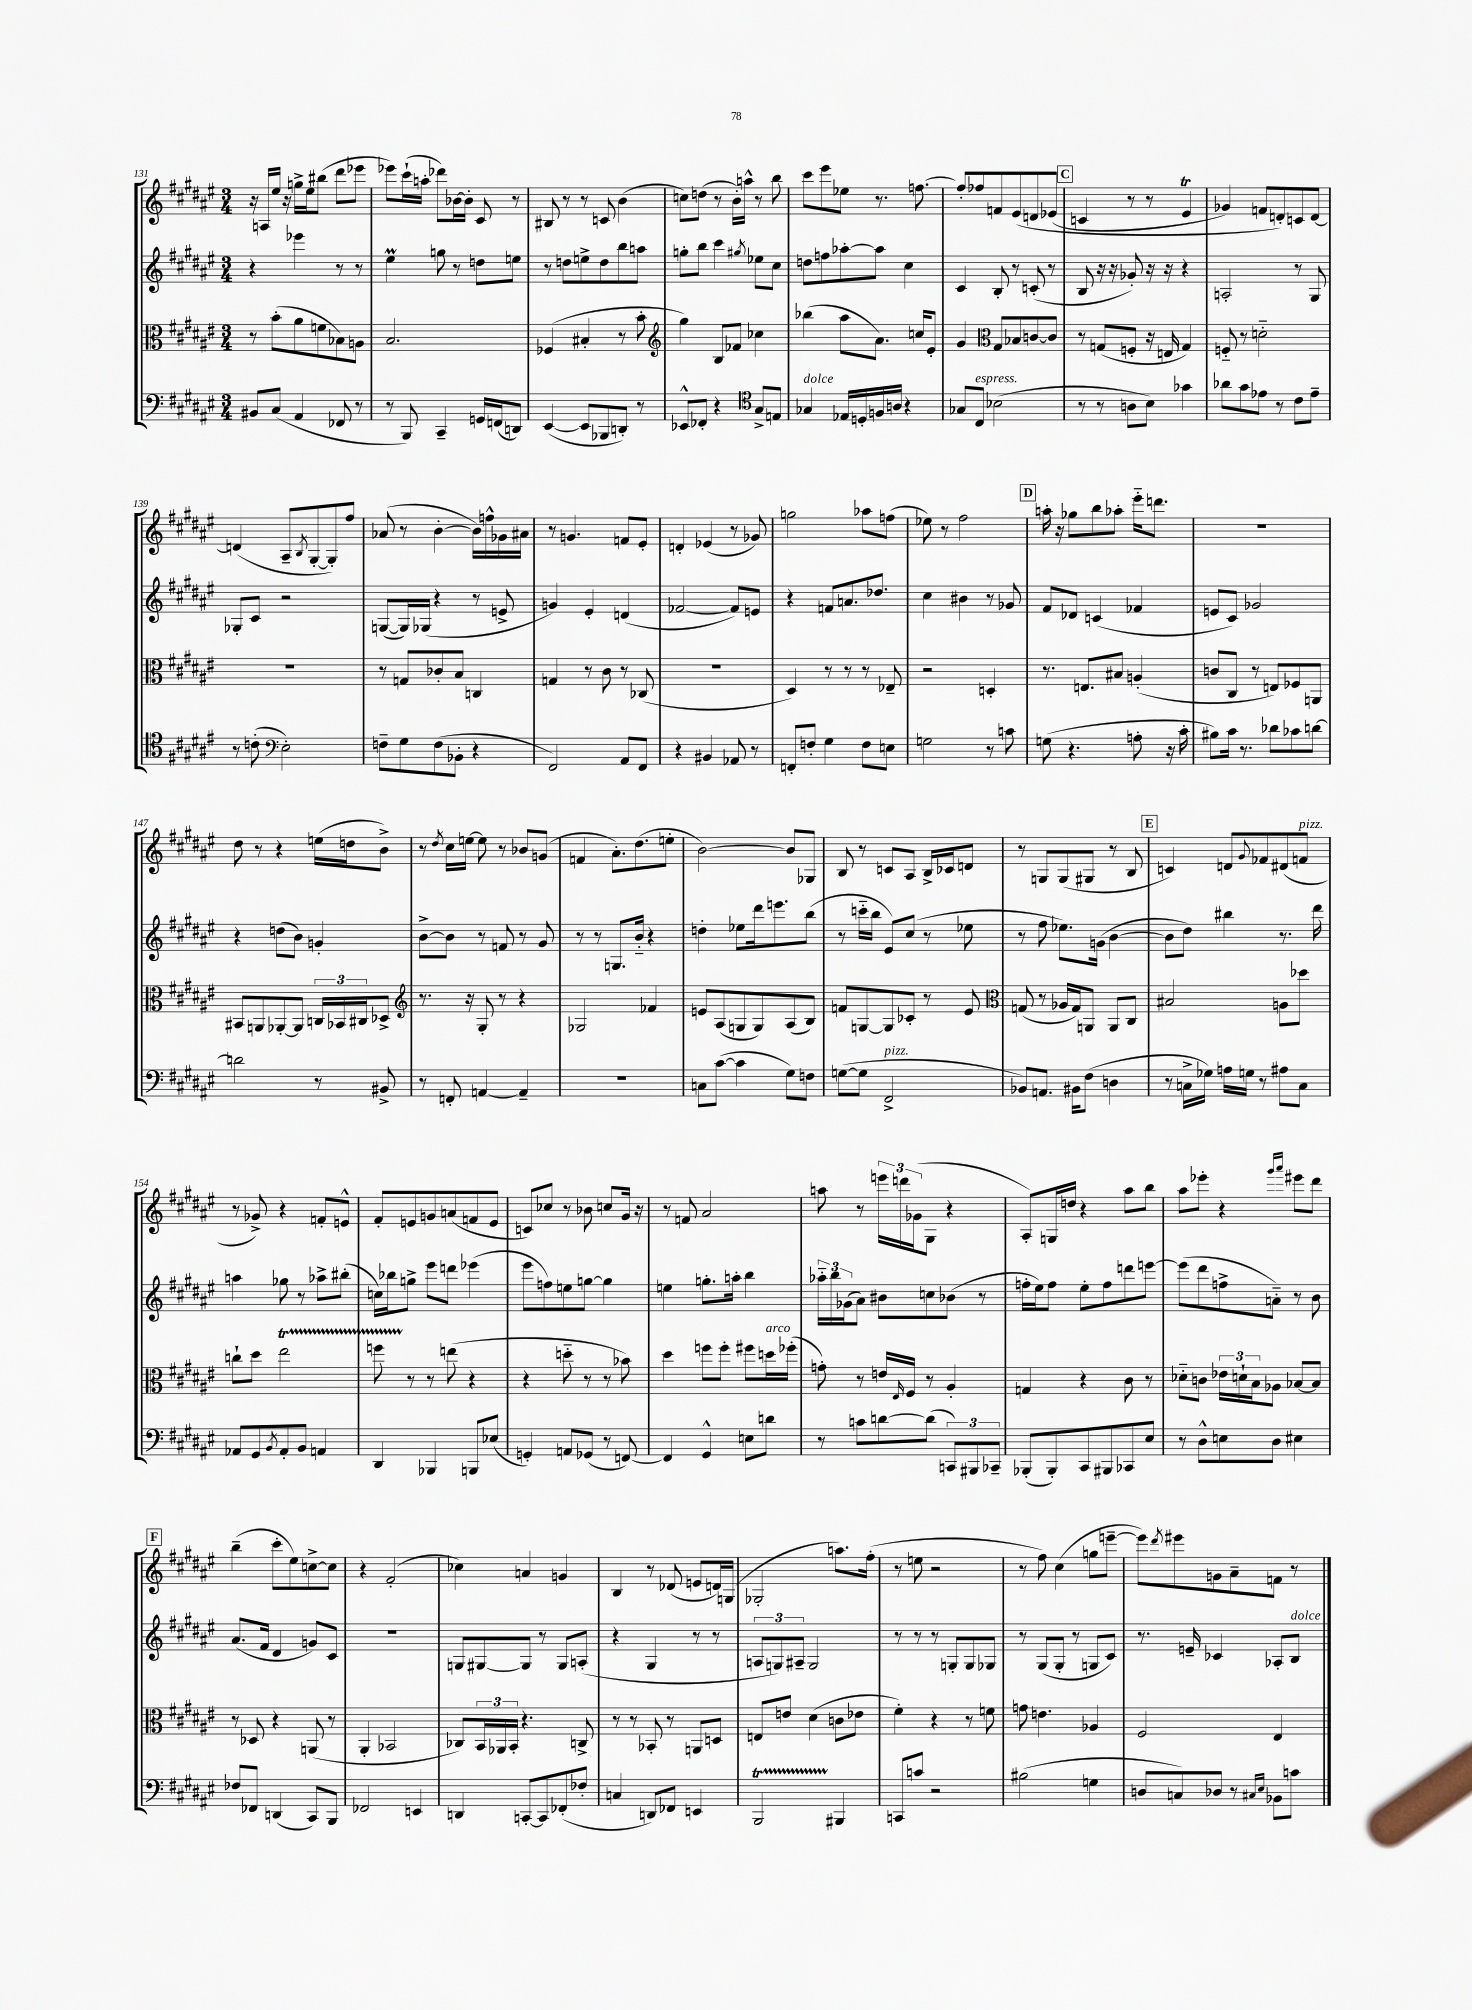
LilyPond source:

<<
\new StaffGroup <<
\new Staff = "s0" {
    \clef treble \key fis \major \numericTimeSignature \time 3/4
    r16 a16 eis''16 r16 g''16-> eis''16 bis''8( dis'''8 ees'''8 |
    ees'''8) cis'''16-!( a''16-. des'''8) bes'16~ bes'16-. cis'8 r8 |
    bis8 r8 r8 c'8 b'4( |
    c''8) d''8( r8 b'16-.) a''16-^ r8 b''8 |
    cis'''8 eis'''8 ees''8 r8. f''8.~ |
    f''8-. fes''8 f'8 eis'8\( d'8 ees'8( |
    \mark \markup { \box "C" } c'4 r8 r8 eis'4\trill |
    ges'4) f'8 d'8-.\) c'8 d'8~ |
    d'4( ais8-- \acciaccatura { b8 } gis8~-. gis8-.) fis''8 |
    aes'8( r8 b'4~-. b'16) f''16-^ ges'16 ais'16 |
    r8 g'4. f'8 eis'8-. |
    d'4-. ees'4( r8 ges'8) |
    g''2 aes''8 f''8( |
    ees''8) r8 fis''2 |
    \mark \markup { \box "D" } a''16-. r16 ges''8 b''8 aes''8-. eis'''16-_ d'''8. |
    R2. |
    dis''8 r8 r4 e''16( d''16 b'8->) |
    r8 \acciaccatura { dis''8 } cis''16 e''16~ e''8 r8 bes'8 g'8( |
    f'4 ais'8.-.) dis''8.( e''8-. |
    b'2~) b'8 ges8 |
    b8 r8 c'8 ais8 b16-> ces'16 d'8 |
    r8 g8 g8( gis8 r8 b8 |
    \mark \markup { \box "E" } c'4) d'8 \appoggiatura { gis'8 } fes'8 dis'8( f'8^\markup { \italic "pizz." } |
    r8 ges'8->) r4 f'8-. e'8-^ |
    fis'8-. e'8 g'8 a'8( f'8 e'8 |
    c'8) ces''8 r8 bes'8 c''8 gis'16 r16 |
    r8 f'8 ais'2 |
    a''8 r8 \tuplet 3/2 { e'''16 d'''16 ges'16( } gis8 r4 |
    ais8-.) g16 d''16 r4 ais''8 b''8 |
    ais''8 ees'''8-. r4 \grace { gis'''16 ais'''16 } eis'''8 dis'''8 |
    \mark \markup { \box "F" } b''4--( cis'''8-. eis''8) c''8~-> c''8 |
    r4 fis'2-.( |
    ces''4) a'4 g'4 |
    b4 r8 des'8( e'8 d'16) g16( |
    ges2-. a''8.) fis''16-.( |
    r8 e''8 r2 |
    r8 fis''8) cis''4( g''8 e'''8~-- |
    e'''8) \acciaccatura { dis'''8 } eis'''8 g'8 ais'8-- f'8 r8 \bar "|." |
}
\new Staff = "s1" {
    \clef treble \key fis \major \numericTimeSignature \time 3/4
    r4 ees'''4 r8 r8 |
    eis''4\prall g''8 r8 d''8 e''8 |
    r8 d''8 e''8-> d''8 b''8 a''8 |
    g''8-. b''8 cis'''4 \acciaccatura { gis''8 } ees''8 cis''8 |
    d''8 f''8 aes''8~-. aes''8 cis''4 |
    cis'4 b8-. r8 c'8-.( r8 |
    \mark \markup { \box "C" } b8 r16 r16 ges'8-.) r16 r16 r4 |
    a2-. r8 gis8 |
    ges8-. cis'8 r2 |
    g8~( g16) ges16( r4 r8 e'8-> |
    g'4) eis'4-. d'4( |
    fes'2~ fes'8) e'8 |
    r4 f'8 a'8. des''8. |
    cis''4 bis'4 r8 ges'8 |
    \mark \markup { \box "D" } fis'8 des'8 c'4( fes'4 |
    e'8 cis'8) ges'2 |
    r4 d''8( b'8) g'4-. |
    b'8~-> b'8 r8 f'8 r8 gis'8 |
    r8 r8 g8. b'16-_ r4 |
    d''4-. ees''8 dis'''16 e'''8. b''8( |
    r8 c'''16-_ b''16 eis'8) cis''8( r8 ees''8 |
    r8 fis''8 ees''8.) g'16( b'4~ |
    \mark \markup { \box "E" } b'8 dis''8) bis''4 r8. dis'''16 |
    a''4 ges''8 r8 aes''8-> bis''8-.( |
    c''16) bes''16 g''8-> eis'''8 d'''8 ees'''4( |
    eis'''8 f''8) e''8 g''8~ g''4 |
    e''4 g''8.-. a''16-. b''4 |
    \tuplet 3/2 { aes''16-_ b''16 ges'16( } ais'8) bis'8 c''8 bes'8( r8 |
    f''16-. eis''16) f''8 eis''8-. f''8 d'''8 e'''8~ |
    e'''8( dis'''8 f''8-> a'8-_) r8 b'8 |
    \mark \markup { \box "F" } ais'8.( fis'16 dis'4 g'8) cis'8 |
    R2. |
    g8 gis8~ gis8 r8 gis8 a8-.( |
    r4 gis4 r8 r8 |
    \tuplet 3/2 { a8 g8) ais8-- } g2 |
    r8 r8 r8 g8-. g8 ges8 |
    r8 gis8( gis8-. r8 g8 cis'8) |
    r8. e'16-- ces'4 aes8-. b8^\markup { \italic "dolce" } \bar "|." |
}
\new Staff = "s2" {
    \clef alto \key fis \major \numericTimeSignature \time 3/4
    r8 b'8-.( ais'8 f'8 bes8) a8 |
    b2. |
    fes4( bis4-. r8 b'8-. |
    \clef treble gis''4) b8 fes'8 ces''4 |
    bes''4( ais''8 ais'8.) c''16 eis'8-. |
    gis'4 \clef alto gis8 bes8 c'8~ c'8 |
    \mark \markup { \box "C" } r8 g8( f8-. r16 e16 g4) |
    f8-_ r8 d'2-_ |
    R2. |
    r8 g8 ces'8-. b8 c4 |
    g4 r8 cis'8 r8 ces8( |
    r2. |
    dis4) r8 r8 r8 ees8-- |
    r2 d4-. |
    \mark \markup { \box "D" } r8. e8. bis8 a4-.( |
    c'8 cis8 r8 e8) fes8 a,8 |
    bis,8 a,8 aes,8~-. aes,8 \tuplet 3/2 { c16 bes,16 cis16 } des8-> |
    \clef treble r8. r16 gis8-. r8 r4 |
    ges2 fes'4 |
    e'8 ais8( g8 g8) ais8( b8) |
    f'8 g8~ g8 ces'8-. r8 eis'8 |
    \clef alto g8( r8 aes16 g16) a,8 a,8 cis8 |
    \mark \markup { \box "E" } bis2 a8 des''8 |
    c''8-! dis''8 eis''2\startTrillSpan |
    f''8 r8\stopTrillSpan r8 e''8( r4 |
    r4 d''8-_ r8 r8 bes'8) |
    dis''4 f''8 f''8-. fis''8 d''16^\markup { \italic "arco" } fes''16-.( |
    g'8-.) r8 e'16 \grace { eis16 } fis16 r8 ais4-. |
    g4 r4 cis'8 r8 |
    des'8-_ c'8 \tuplet 3/2 { ees'16 d'16-! b16 } aes8 bes8~ bes8 |
    \mark \markup { \box "F" } r8 des8 r4 a,8( r8 |
    ais,4-. bes,2 |
    ces8) \tuplet 3/2 { b,16 aes,16 b,16-. } r4. c8-> |
    r8 r8 bes,8-. r8 a,8 d8 |
    e8 e'8 dis'4( c'8 ees'8 |
    fis'4-.) r4 r8 f'8 |
    g'8 e'4. aes4 |
    fis2 eis4 \bar "|." |
}
\new Staff = "s3" {
    \clef bass \key fis \major \numericTimeSignature \time 3/4
    bis,8 cis8( ais,4 fes,8 r8 |
    r8 b,,8) cis,4-- g,16 f,16( d,8) |
    eis,4~( eis,8 bes,,8 d,8-.) r8 |
    ees,8-^ fes,8-. r4 \clef tenor gis8-> e8 |
    ges4^\markup { \italic "dolce" } ees16 d16-. f16 a16 r4 |
    ges8 cis8^\markup { \italic "espress." } bes2( |
    \mark \markup { \box "C" } r8 r8 a8 b8) ges'4 |
    aes'8 gis'8 ees'8 r8 cis'8 ees'8-- |
    r8 c'8-.( \clef bass eis2-.) |
    f8-- gis8 f8( bes,8-. r4 |
    fis,2) ais,8 fis,8 |
    r4 bis,4 aes,8 r8 |
    f,8-. f8-. gis4 f8 e8 |
    g2 r8 c'8 |
    \mark \markup { \box "D" } g8( r4. a8-. r16 cis'16-. |
    bis8) cis'16 r8. des'8 ces'8 d'8~ |
    d'2 r8 bis,8-> |
    r8 f,8-. a,4~ a,4-- |
    r2. |
    c8 cis'8~( cis'4 gis8) f8 |
    g8~( g8 fis,2->^\markup { \italic "pizz." } |
    bes,8) a,8. bis,16 fis8( d4 |
    \mark \markup { \box "E" } r8 c16-> ges16) a16 g16 r8 ais8 c8 |
    aes,8 gis,8 \acciaccatura { b,8 } aes,8-. b,8 a,4 |
    dis,4 bes,,4 b,,8 ees8( |
    g,4-.) a,8 ges,8( r8 f,8~) |
    f,4 gis,4-^ e8 d'8 |
    r8 c'8 d'8~ d'8( \tuplet 3/2 { c,8) bis,,8 ces,8-- } |
    bes,,8-.( bes,,8-.) cis,8 bis,,8 ces,8 eis8 |
    r8 dis8-^ e8 dis8 eis4 |
    \mark \markup { \box "F" } fes8 fes,8 d,4( cis,8) b,,8 |
    fes,2 e,4 |
    d,4 c,8~-. c,8 fes,8-.( fes8-. |
    c4 d,8) fes,8 e,4 |
    b,,2\startTrillSpan bis,,4\stopTrillSpan |
    c,8 c'8 r2 |
    bis2( g4 |
    d8 c8) des8 r8 \grace { cis16 eis16 } bes,8 c'8 \bar "|." |
}
>>
>>
\layout { \context { \Score currentBarNumber = #131 } }
